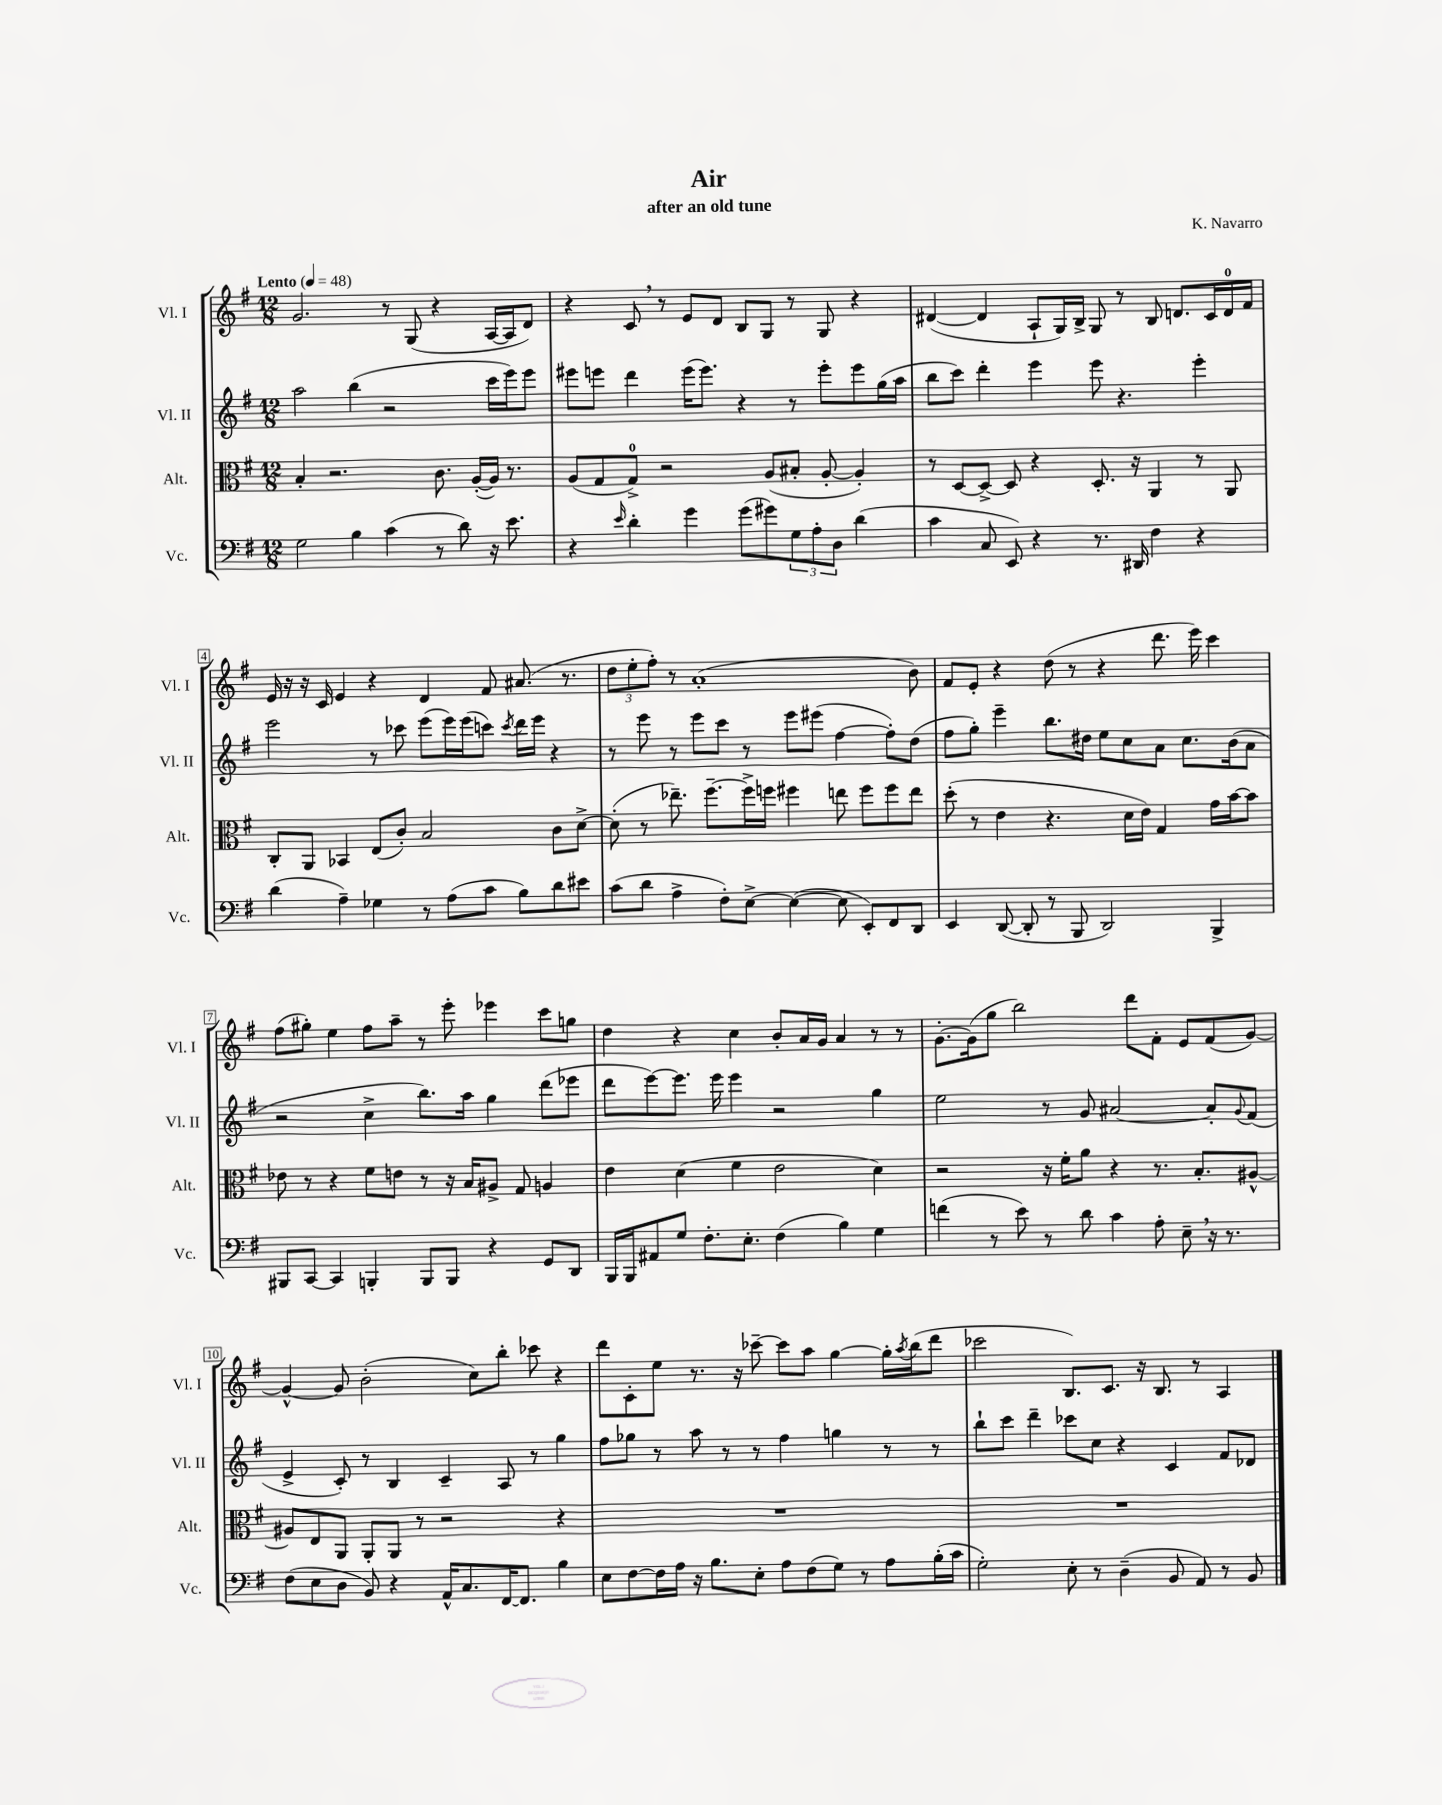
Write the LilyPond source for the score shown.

\header { title = "Air" composer = "K. Navarro" subtitle = "after an old tune" }
<<
\new StaffGroup <<
\new Staff = "s0" \with { instrumentName = "Vl. I" shortInstrumentName = "Vl. I" } {
    \clef treble \key g \major \numericTimeSignature \time 12/8 \tempo "Lento" 4 = 48
    g'2. r8 g8( r4 a16~ a16 d'8) |
    r4 c'8 \breathe r8 e'8 d'8 b8 g8 r8 g8 r4 |
    dis'4~( dis'4 a8-! g16) b16-> g8 r8 b8 d'8. c'16 d'16-0 fis'16 |
    e'16 r16 r16 c'16 e'4 r4 d'4 fis'8 ais'8.( r8. |
    \tuplet 3/2 { d''8 e''8-. fis''8-.) } r8 a'1-.( b'8) |
    fis'8 e'8-. r4 d''8( r8 r4 d'''8. e'''16) c'''4 |
    fis''8( gis''8-.) e''4 fis''8 a''8-- r8 e'''8-. ees'''4 c'''8 g''8 |
    d''4 r4 c''4 b'8-. a'16 g'16 a'4 r8 r8 |
    g'8.~-. g'16( g''8 b''2) d'''8 fis'8-. e'8 fis'8( g'8~) |
    g'4~-^ g'8 b'2-.( c''8) b''8-. ces'''8 r4 |
    d'''8 c'8-. e''8 r8. r16 ces'''8~-- ces'''8 a''8 g''4~ g''16-. \acciaccatura { a''8 } b''16( d'''8 |
    ces'''2 b8.) c'8. r16 b8. r8 a4 \bar "|." |
}
\new Staff = "s1" \with { instrumentName = "Vl. II" shortInstrumentName = "Vl. II" } {
    \clef treble \key g \major \numericTimeSignature \time 12/8
    a''2 b''4( r2 c'''16 e'''16) e'''8 |
    eis'''8 e'''8 d'''4 e'''16( e'''8.) r4 r8 e'''8-. e'''8 g''16( a''16 |
    b''8 c'''8) d'''4-. e'''4 e'''8 r4. e'''4-. |
    e'''2 r8 ces'''8 e'''8( e'''16) e'''16( c'''8) \acciaccatura { c'''8 } d'''16 e'''16 r4 |
    r8 e'''8 r8 e'''8 c'''8 r8 e'''8 eis'''8( fis''4~ fis''8-.) d''8( |
    fis''8 g''8-.) e'''4-- b''8. dis''16 e''8 c''8 a'8 c''8. b'16( a'8 |
    r2 c''4-> b''8.) a''16 g''4 d'''8( ees'''8 |
    d'''8 e'''8~) e'''8. e'''16 e'''4 r2 g''4 |
    e''2 r8 g'8 ais'2~ ais'8-. \appoggiatura { g'8 } fis'8( |
    e'4-> c'8-.) r8 b4 c'4-- a8 r8 g''4 |
    fis''8 ges''8 r8 a''8 r8 r8 fis''4 g''4 r8 r8 |
    b''8-! c'''8 d'''4-- ces'''8 c''8 r4 c'4 fis'8 des'8 \bar "|." |
}
\new Staff = "s2" \with { instrumentName = "Alt." shortInstrumentName = "Alt." } {
    \clef alto \key g \major \numericTimeSignature \time 12/8
    b4-. r2. c'8. a16~-.( a16) r8. |
    a8( g8 g8-0->) r2 a8( bis8-. a8~-. a4-.) |
    r8 d8~ d8~-> d8 r4 d8.-. r16 a,4 r8 a,8 |
    c8-. a,8 bes,4 e8( c'8-.) b2 c'8 d'8~-> |
    d'8-.( r8 ees''8.--) fis''8.~-- fis''16-> f''16 fis''4 e''8 fis''8 fis''8 e''8 |
    d''8-.( r8 e'4 r4. d'16 e'16) g4 g'16 b'16~ b'8 |
    ees'8 r8 r4 fis'8 e'8 r8 r16 b16 ais8-> g8 a4 |
    e'4 d'4( fis'4 e'2 d'4) |
    r2 r16 fis'16-. a'8 r4 r8. b8.-. ais8~-^ |
    ais8 e8 a,8 a,8-. a,8 r8 r2 r4 |
    R1. |
    R1. \bar "|." |
}
\new Staff = "s3" \with { instrumentName = "Vc." shortInstrumentName = "Vc." } {
    \clef bass \key g \major \numericTimeSignature \time 12/8
    g2 b4 c'4( r8 d'8) r16 e'8. |
    r4 \grace { e'16 } d'4-. g'4 g'8( gis'8) \tuplet 3/2 { g8 a8-. d8 } d'4( |
    c'4 c8 e,8) r4 r8. dis,16 fis4 r4 |
    d'4( a4--) ges4 r8 a8( c'8 b8) d'8 eis'8 |
    c'8( d'8 a4-> fis8-.) e8~-> e4~( e8 e,8-.) fis,8 d,8 |
    e,4 d,8~( d,8-. r8 b,,8 d,2) b,,4-> |
    bis,,8 c,8~ c,4 b,,4-. b,,8 b,,8 r4 g,8 d,8 |
    b,,16 b,,16 ais,8 g8 fis8.-. e8.-. fis4( b4) g4 |
    f'4( r8 e'8) r8 d'8 c'4 a8-. e8-- \breathe r16 r8. |
    fis8( e8 d8 b,8) r4 a,16-^ c8. fis,16~ fis,8. b4 |
    e8 fis8~ fis16 a16 r16 b8. e8-. a8 fis8( g8) r8 a8 b16-.( c'16 |
    g2-.) e8-. r8 d4--( b,8 a,8) r8 b,8 \bar "|." |
}
>>
>>
\layout { \context { \Score \override BarNumber.stencil = #(make-stencil-boxer 0.1 0.3 ly:text-interface::print) } }
